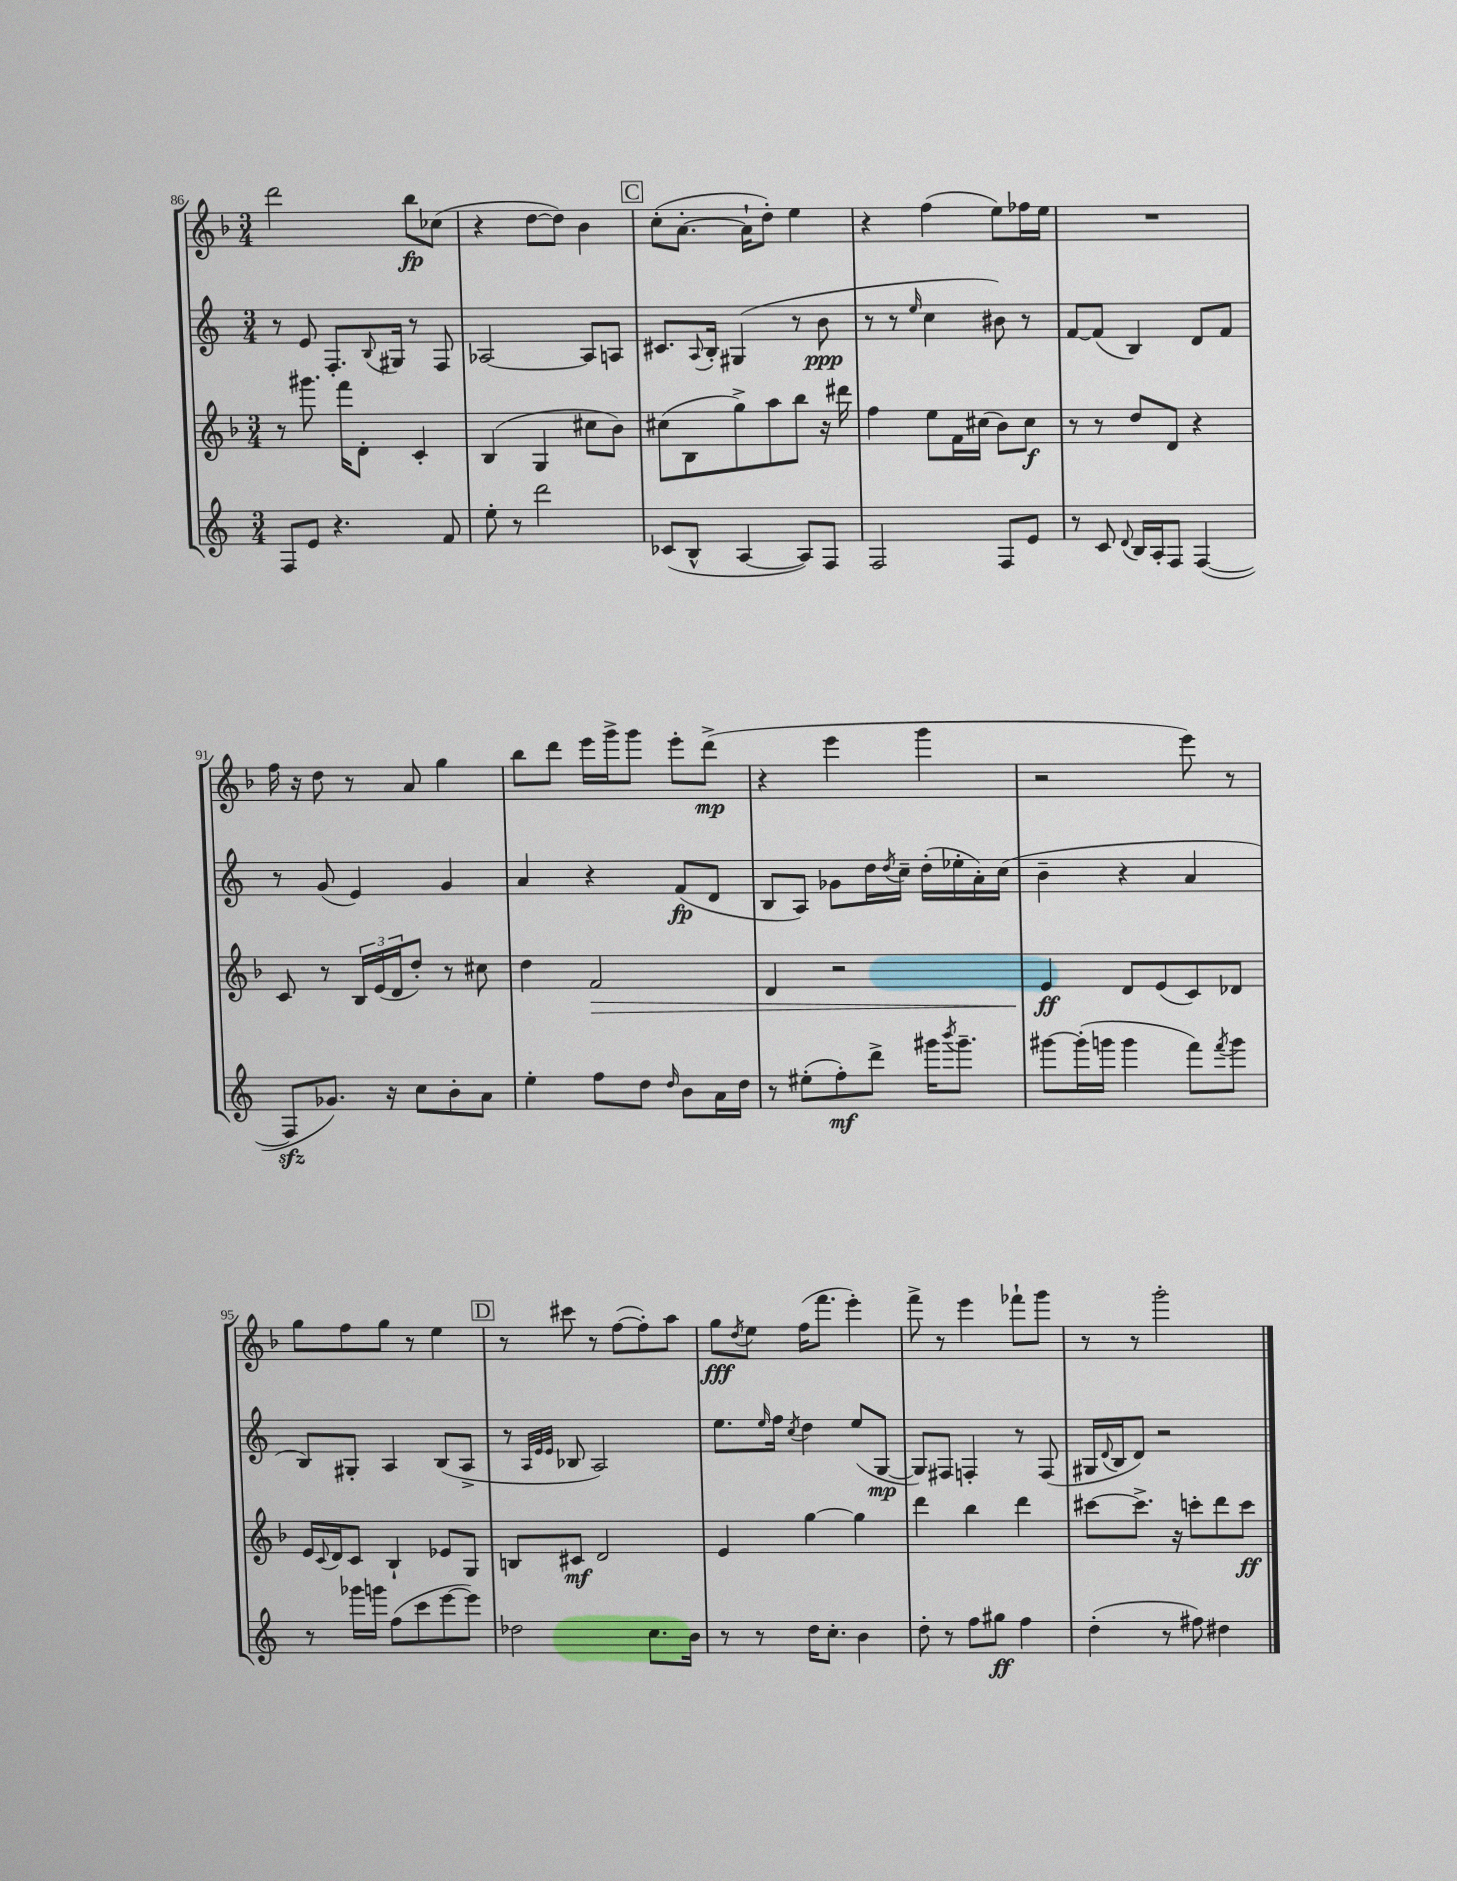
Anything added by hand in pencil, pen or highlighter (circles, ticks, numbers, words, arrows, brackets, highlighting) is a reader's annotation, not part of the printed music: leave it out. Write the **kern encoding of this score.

**kern	**kern	**kern	**kern
*staff4	*staff3	*staff2	*staff1
*clefG2	*clefG2	*clefG2	*clefG2
*k[]	*k[b-]	*k[]	*k[b-]
*M3/4	*M3/4	*M3/4	*M3/4
8F	8r	8r	2ddd
8e	8.ggg#	8e	.
4.r	.	8.F'	.
.	16fff	.	.
.	8d'	.	.
.	.	8qqB	.
.	.	16G#	.
.	4c'	8r	8bb-
8f	.	8F	(8cc-
=	=	=	=
8ee'	(4B-	[2A-	4r
8r	.	.	.
2ddd	4G	.	[8dd
.	.	.	8dd])
.	8cc#	8A-]	4b-
.	8b-)	8A	.
=	=	=	=
(8c-	(8cc#	8.c#	(8cc'
8B^^	8B-	.	[8.a'
.	.	8qqA	.
.	.	16B'	.
[4A	8gg^)	(4G#	.
.	.	.	16a`]
.	8aa	.	8dd')
8A])	8bb-	8r	4ee
8F	16r	8b	.
.	16ddd#	.	.
=	=	=	=
2F	4ff	8r	4r
.	.	8r	.
.	.	16qqee	.
.	8ee	4cc	(4ff
.	16f	.	.
.	(16cc#	.	.
8F	8b-)	8b#)	8ee)
8e	8cc#	8r	16ff-
.	.	.	16ee
=	=	=	=
8r	8r	[8f	2.r
8c	8r	(8f]	.
8qqd	.	.	.
16B	8dd	4B)	.
16A'	.	.	.
8F	8d	.	.
([4F	4r	8d	.
.	.	8f	.
=	=	=	=
8F]	8c	8r	16ff
.	.	.	16r
8.g-)	8r	(8g	8dd
.	24B-	4e)	8r
.	(24e	.	.
16r	.	.	.
.	24d	.	.
8cc	8dd')	.	8a
8b'	8r	4g	4gg
8a	8cc#	.	.
=	=	=	=
4ee'	4dd	4a	8bb-
.	.	.	8ddd
8ff	2f	4r	16eee
.	.	.	16ggg^
8dd	.	.	8ggg
16qqdd	.	.	.
8b	.	(8f	8eee'
16a	.	8d	(8ddd^
16dd	.	.	.
=	=	=	=
8r	4d	8B	4r
(8ee#'	.	8A)	.
8ff')	2r	8g-	4eee
8ddd^	.	16dd	.
.	.	8qdd	.
.	.	16cc~	.
16ggg#	.	(16dd'	4ggg
8qbbb	.	.	.
8.ggg#~	.	16ee-'	.
.	.	16a')	.
.	.	(16cc	.
=	=	=	=
[8ggg#	4e	4b~	2r
(16ggg#']	.	.	.
16ggg	.	.	.
4ggg	8d	4r	.
.	(8e	.	.
8fff)	8c)	4a	8eee)
8qfff	.	.	.
8ggg	8d-	.	8r
=	=	=	=
8r	16e	8B)	8gg
.	8qqc	.	.
.	16d	.	.
16ggg-	8c	8G#'	8ff
16ggg	.	.	.
(8ff	4B-`	4A	8gg
8ccc	.	.	8r
[8eee	8e-	(8B	4ee
8eee])	8G	8A^	.
=	=	=	=
2dd-	8B	8r	8r
.	.	32qqA	.
.	.	32qqe	.
.	.	32qqe	.
.	8c#	8B-	8ccc#
.	2d	2A)	8r
.	.	.	([8ff
8.cc	.	.	8ff'])
.	.	.	8aa
16b	.	.	.
=	=	=	=
8r	4e	8.ee	8gg
.	.	.	8qdd
8r	.	.	8ee
.	.	16qqee	.
.	.	16ff	.
.	.	8qcc	.
16dd	[4gg	4dd	(16ff
8.cc'	.	.	8.fff
4b	4gg]	(8ee	4eee')
.	.	[8G	.
=	=	=	=
8dd'	4ddd	8G])	8fff^
8r	.	8F#	8r
8ff	4bb-	4F'	4eee
8gg#	.	.	.
4ff	4ddd	8r	8fff-`
.	.	(8F	8ggg
=	=	=	=
(4dd'	[8ccc#	16G#	8r
.	.	8qqd	.
.	.	16B	.
.	8.ccc#^]	8d)	8r
8r	.	2r	2ggg'
.	16r	.	.
8ff#)	8ccc'	.	.
4dd#	8ddd	.	.
.	8ccc	.	.
==	==	==	==
*-	*-	*-	*-
